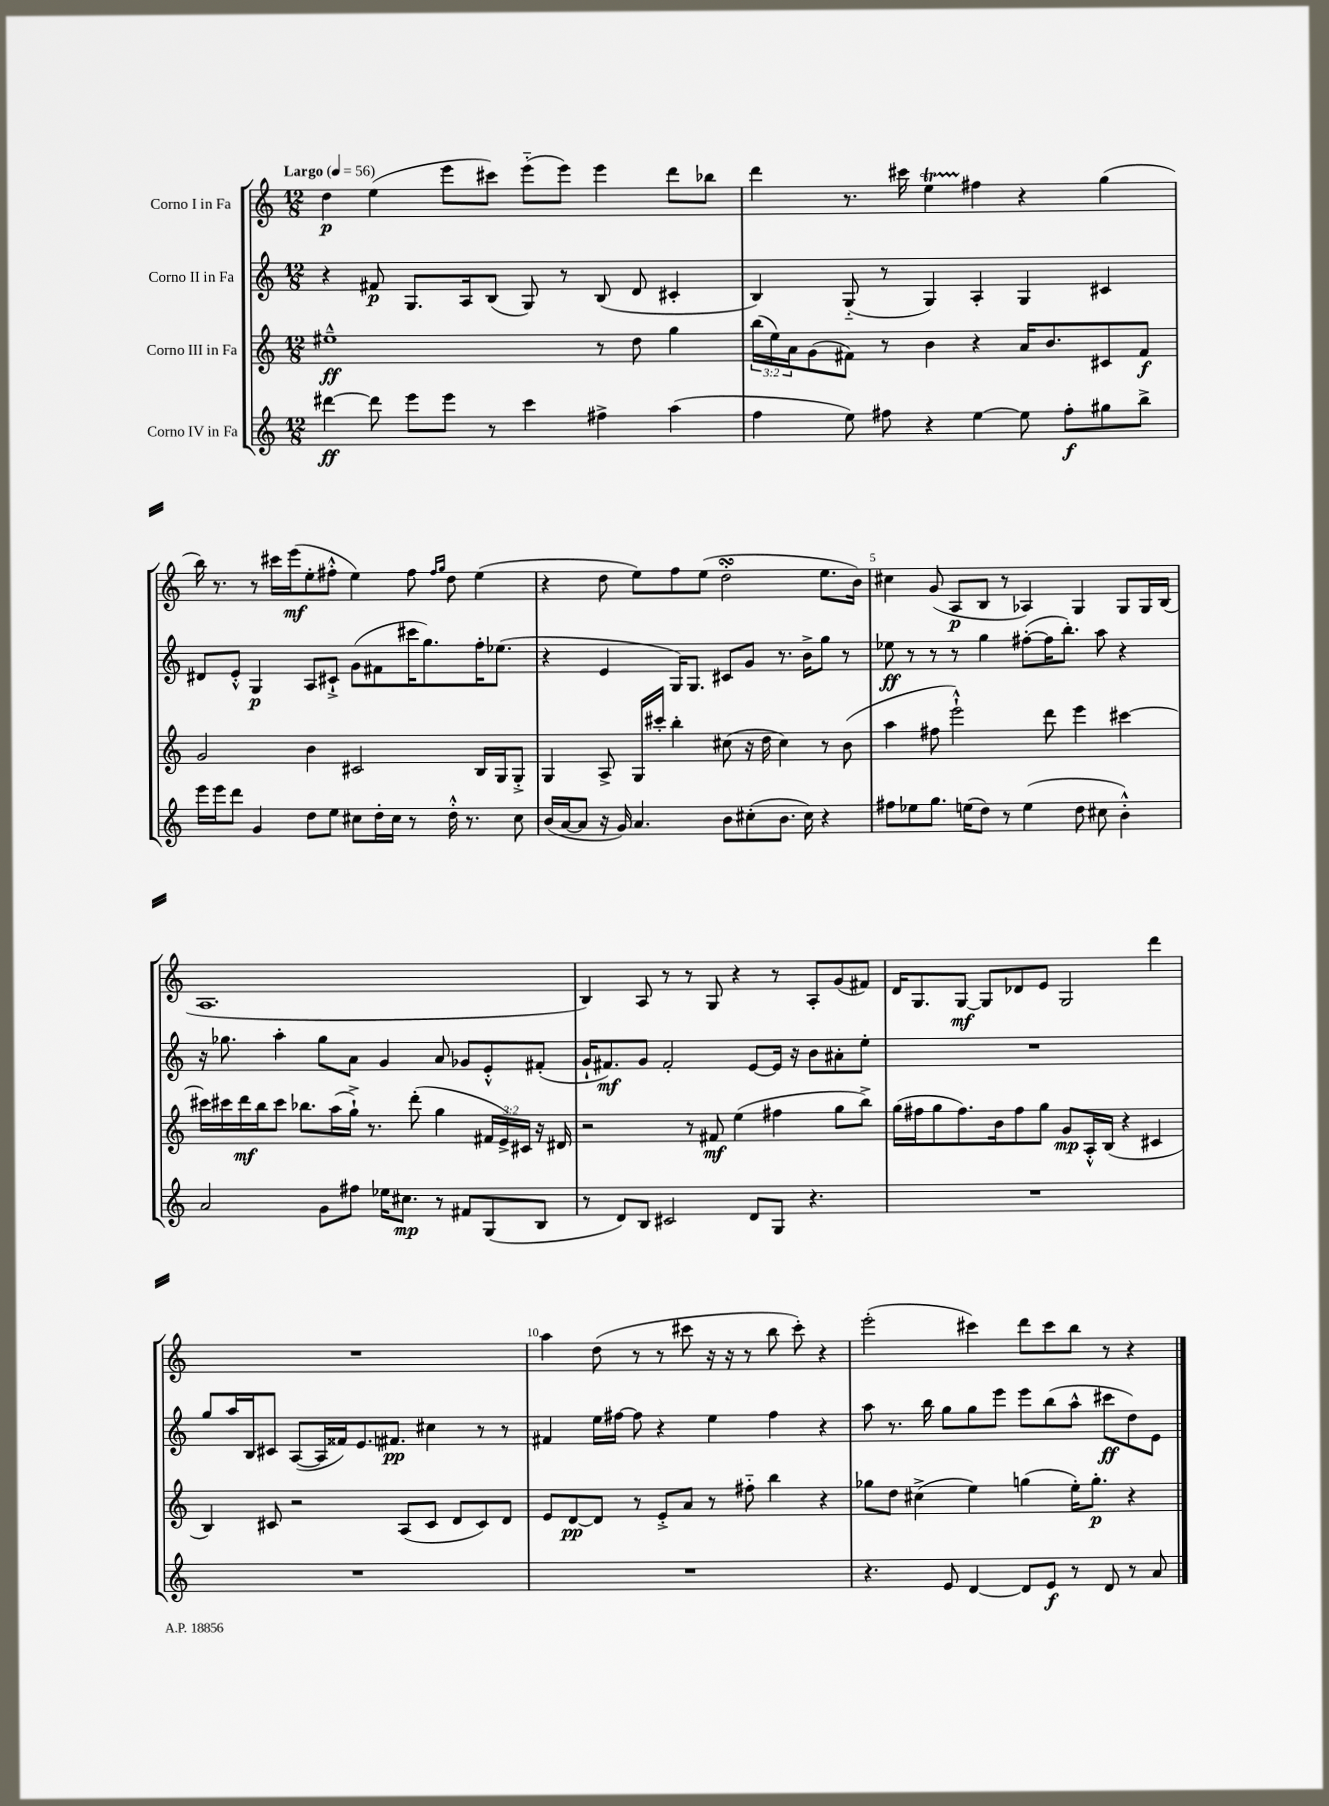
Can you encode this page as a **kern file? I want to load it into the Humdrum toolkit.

**kern	**dynam	**kern	**dynam	**kern	**dynam	**kern	**dynam
*part4	*part4	*part3	*part3	*part2	*part2	*part1	*part1
*staff4	*staff4	*staff3	*staff3	*staff2	*staff2	*staff1	*staff1
*I"Corno IV in Fa	*	*I"Corno III in Fa	*	*I"Corno II in Fa	*	*I"Corno I in Fa	*
*clefG2	*	*clefG2	*	*clefG2	*	*clefG2	*
*k[]	*	*k[]	*	*k[]	*	*k[]	*
*M12/8	*	*M12/8	*	*M12/8	*	*M12/8	*
*MM56	*	*MM56	*	*MM56	*	*MM56	*
=1	=1	=1	=1	=1	=1	=1	=1
!	!	!	!	!	!	!LO:TX:a:B:t=Largo	!
[4ddd#X\	ff	1ee#X~^^	ff	4r	.	4dd\	p
8ddd#\]	.	.	.	8f#X/	p	(4ee\	.
8eee\L	.	.	.	8.G/L	.	.	.
8eee\J	.	.	.	.	.	8eee\L	.
.	.	.	.	16A/k	.	.	.
8r	.	.	.	(8B/J	.	8ccc#X\J)	.
4ccc\	.	.	.	8G/)	.	(8eee\L	.
.	.	.	.	8r	.	8eee\J)	.
4ff#X^\	.	8r	.	(8B/	.	4eee\	.
.	.	8dd\	.	8d/	.	.	.
(4aa\	.	4gg\	.	4c#X'/	.	8ddd\L	.
.	.	.	.	.	.	8bb-X\J	.
=2	=2	=2	=2	=2	=2	=2	=2
4ff\	.	(24bb\LL	.	4B/)	.	4ddd\	.
.	.	24ee\)	.	.	.	.	.
.	.	24a\J	.	.	.	.	.
.	.	(8g\	.	.	.	.	.
8ee\)	.	8f#X\J)	.	(8G/	.	8.r	.
8ff#X\	.	8r	.	8r	.	.	.
.	.	.	.	.	.	16ccc#X\	.
4r	.	4b\	.	4G/)	.	4eet\	.
[4ee\	.	4r	.	4A'/	.	4ff#X\	.
8ee\]	.	16a/KL	.	4G/	.	4r	.
.	.	8.b/	.	.	.	.	.
8ff#'\L	f	.	.	.	.	.	.
8gg#X\	.	8c#X/	.	4c#X/	.	(4gg\	.
8bb^\J	.	8f#/J	f	.	.	.	.
!!LO:LB:g=z
=3	=3	=3	=3	=3	=3	=3	=3
16eee\LL	.	2g/	.	8d#X/L	.	16bb\)	.
16eee\J	.	.	.	.	.	8.r	.
8ddd\J	.	.	.	8e'^^/J	.	.	.
4g/	.	.	.	4G/	p	8r	.
.	.	.	.	.	.	16ccc#X\LL	.
.	.	.	.	.	.	(16eee\J	mf
8dd\L	.	4b\	.	8A/L	.	8ee'\	.
8ee\J	.	.	.	8c#X`^/J	.	8ff#X'^^\J	.
8cc#X\L	.	2c#X/	.	(8g\L	.	4ee\)	.
16dd'\L	.	.	.	8f#X\	.	.	.
16cc#\JJ	.	.	.	.	.	.	.
8r	.	.	.	16ccc#X\K	.	8ff#\	.
.	.	.	.	8.gg\)	.	.	.
.	.	.	.	.	.	16qqff#/LL	.
.	.	.	.	.	.	16qqgg/JJ	.
16dd'^^\	.	.	.	.	.	8dd\	.
8.r	.	.	.	.	.	.	.
.	.	16B/LL	.	16ff'\K	.	(4ee\	.
.	.	16G/J	.	(8.ee-X\J	.	.	.
8cc#\	.	8G'^/J	.	.	.	.	.
=4	=4	=4	=4	=4	=4	=4	=4
(16b/LL	.	4G/	.	4r	.	4r	.
[16a/J	.	.	.	.	.	.	.
8a/J]	.	.	.	.	.	.	.
16r	.	8A^/	.	4e/	.	8dd\	.
16g/)	.	.	.	.	.	.	.
4.a/	.	16G/LL	.	.	.	8ee\L)	.
.	.	16ccc#X'/JJ	.	.	.	.	.
.	.	4bb'\	.	16G/KL)	.	8ff\	.
.	.	.	.	8.G/J	.	.	.
.	.	.	.	.	.	(8ee\J	.
8b\L	.	(8cc#X\	.	8c#X/L	.	2ddsSSS'\	.
(8cc#X'\	.	16r	.	8g/J	.	.	.
.	.	16dd\	.	.	.	.	.
8.b\J	.	4cc#\)	.	8.r	.	.	.
16cc#\)	.	.	.	16b^\KL	.	.	.
4r	.	8r	.	8gg\J	.	8.ee\L	.
.	.	(8b\	.	8r	.	.	.
.	.	.	.	.	.	16b\Jk)	.
=5	=5	=5	=5	=5	=5	=5	=5
8ff#X\L	.	4aa\	.	8ee-X\	ff	4cc#X\	.
8ee-X\	.	.	.	8r	.	.	.
8.gg\J	.	8ff#X\	.	8r	.	(8g/	.
.	.	2eee`^^\)	.	8r	.	8A/L	p
(16een\KL	.	.	.	.	.	.	.
8dd\J)	.	.	.	4gg\	.	8B/J	.
8r	.	.	.	.	.	8r	.
(4ee\	.	.	.	([8ff#X'\L	.	4A-X/)	.
.	.	8ddd\	.	16ff#\K]	.	.	.
.	.	.	.	8.bb'\J)	.	.	.
8dd\	.	4eee\	.	.	.	4G/	.
8cc#X\	.	.	.	8aa\	.	.	.
4b'^^\)	.	[4ccc#X\	.	4r	.	8G/L	.
.	.	.	.	.	.	16G/L	.
.	.	.	.	.	.	(16B/JJ	.
!!LO:LB:g=z
=6	=6	=6	=6	=6	=6	=6	=6
2a/	.	16ccc#X\LL]	.	16r	.	1.A	.
.	.	16ccc#X\	.	8.gg-X\	.	.	.
.	.	16ddd\	mf	.	.	.	.
.	.	16bb\J	.	.	.	.	.
.	.	8ccc#\J	.	4aa'\	.	.	.
.	.	8.bb-X\L	.	.	.	.	.
8g\L	.	.	.	8gg-\L	.	.	.
.	.	(16aa\L	.	.	.	.	.
8ff#X\J	.	16gg`^\JJ)	.	8a\J	.	.	.
.	.	8.r	.	.	.	.	.
16ee-X\KL	.	.	.	4g/	.	.	.
8.cc#X\J	mp	.	.	.	.	.	.
.	.	(8ddd'\	.	.	.	.	.
8r	.	4gg\	.	8a/	.	.	.
8f#X/L	.	.	.	8g-X/L	.	.	.
(8G/	.	24f#X/LL	.	8e'^^/	.	.	.
.	.	24e^/)	.	.	.	.	.
.	.	24c#X/JJ	.	.	.	.	.
8B/J	.	16r	.	(8f#X'/J	.	.	.
.	.	16d#X/	.	.	.	.	.
=7	=7	=7	=7	=7	=7	=7	=7
8r	.	2r	.	16g`/KL	.	4B/)	.
.	.	.	.	8.f#X/)	mf	.	.
8d/L)	.	.	.	.	.	.	.
8B/J	.	.	.	8g/J	.	8A/	.
2c#X/	.	.	.	2f#'/	.	8r	.
.	.	8r	.	.	.	8r	.
.	.	8f#X/	mf	.	.	8G/	.
.	.	(4ee\	.	.	.	4r	.
8d/L	.	.	.	[8e/L	.	.	.
8G/J	.	4ff#X\	.	16e/Jk]	.	8r	.
.	.	.	.	16r	.	.	.
4.r	.	.	.	8b\L	.	8A'/L	.
.	.	8gg\L	.	8a#X'\	.	(8g/	.
.	.	8bb^\J)	.	8ee'\J	.	8f#X/J)	.
=8	=8	=8	=8	=8	=8	=8	=8
1.r	.	(16gg\LL	.	1.r	.	16d/KL	.
.	.	16ff#X\J	.	.	.	8.G/	.
.	.	8gg\	.	.	.	.	.
.	.	8.ff#\)	.	.	.	[8G/J	mf
.	.	.	.	.	.	8G/L]	.
.	.	16b\k	.	.	.	.	.
.	.	8ff#\	.	.	.	8d-X/	.
.	.	8gg\J	.	.	.	8e/J	.
.	.	8g/L	mp	.	.	2G/	.
.	.	16A'^^/L	.	.	.	.	.
.	.	(16B/JJ	.	.	.	.	.
.	.	4r	.	.	.	.	.
.	.	4c#X/	.	.	.	4ddd\	.
!!LO:LB:g=z
=9	=9	=9	=9	=9	=9	=9	=9
1.r	.	4B/)	.	8gg/L	.	1.r	.
.	.	.	.	16aa/L	.	.	.
.	.	.	.	16B/J	.	.	.
.	.	8c#X/	.	8c#X/J	.	.	.
.	.	2r	.	([8A/L	.	.	.
.	.	.	.	16A/L]	.	.	.
.	.	.	.	16f##X/J)	.	.	.
.	.	.	.	8.e/	.	.	.
.	.	.	.	8.f#X/J	pp	.	.
.	.	(8A/L	.	.	.	.	.
.	.	8c#/J	.	4cc#X\	.	.	.
.	.	8d/L	.	.	.	.	.
.	.	8c#/)	.	8r	.	.	.
.	.	8d/J	.	8r	.	.	.
=10	=10	=10	=10	=10	=10	=10	=10
1.r	.	8e/L	.	4f#X/	.	4aa\	.
.	.	[8d/	pp	.	.	.	.
.	.	8d/J]	.	16ee\LL	.	(8dd\	.
.	.	.	.	[16ff#X\JJ	.	.	.
.	.	8r	.	8ff#\]	.	8r	.
.	.	8e'^/L	.	4r	.	8r	.
.	.	8a/J	.	.	.	8ccc#X\	.
.	.	8r	.	4ee\	.	16r	.
.	.	.	.	.	.	16r	.
.	.	8ff#X\	.	.	.	8r	.
.	.	4bb\	.	4ff#\	.	8bb\	.
.	.	.	.	.	.	8ccc#'\)	.
.	.	4r	.	4r	.	4r	.
=11	=11	=11	=11	=11	=11	=11	=11
4.r	.	8gg-X\L	.	8aa\	.	(2eee'\	.
.	.	8dd\J	.	8.r	.	.	.
.	.	(4cc#X^\	.	.	.	.	.
.	.	.	.	16bb\	.	.	.
8e/	.	.	.	8gg\L	.	.	.
[4d/	.	4ee\)	.	8gg\	.	4ccc#X\)	.
.	.	.	.	8eee\J	.	.	.
8d/L]	.	(4ggn\	.	8eee\L	.	8ddd\L	.
8e/J	f	.	.	(8bb\	.	8ccc#\	.
8r	.	16ee'\KL)	.	8aa^^\J	.	8bb\J	.
.	.	8.gg'\J	p	.	.	.	.
8d/	.	.	.	8ccc#X\L	ff	8r	.
8r	.	4r	.	8dd\)	.	4r	.
8a/	.	.	.	8e\J	.	.	.
==	==	==	==	==	==	==	==
*-	*-	*-	*-	*-	*-	*-	*-
